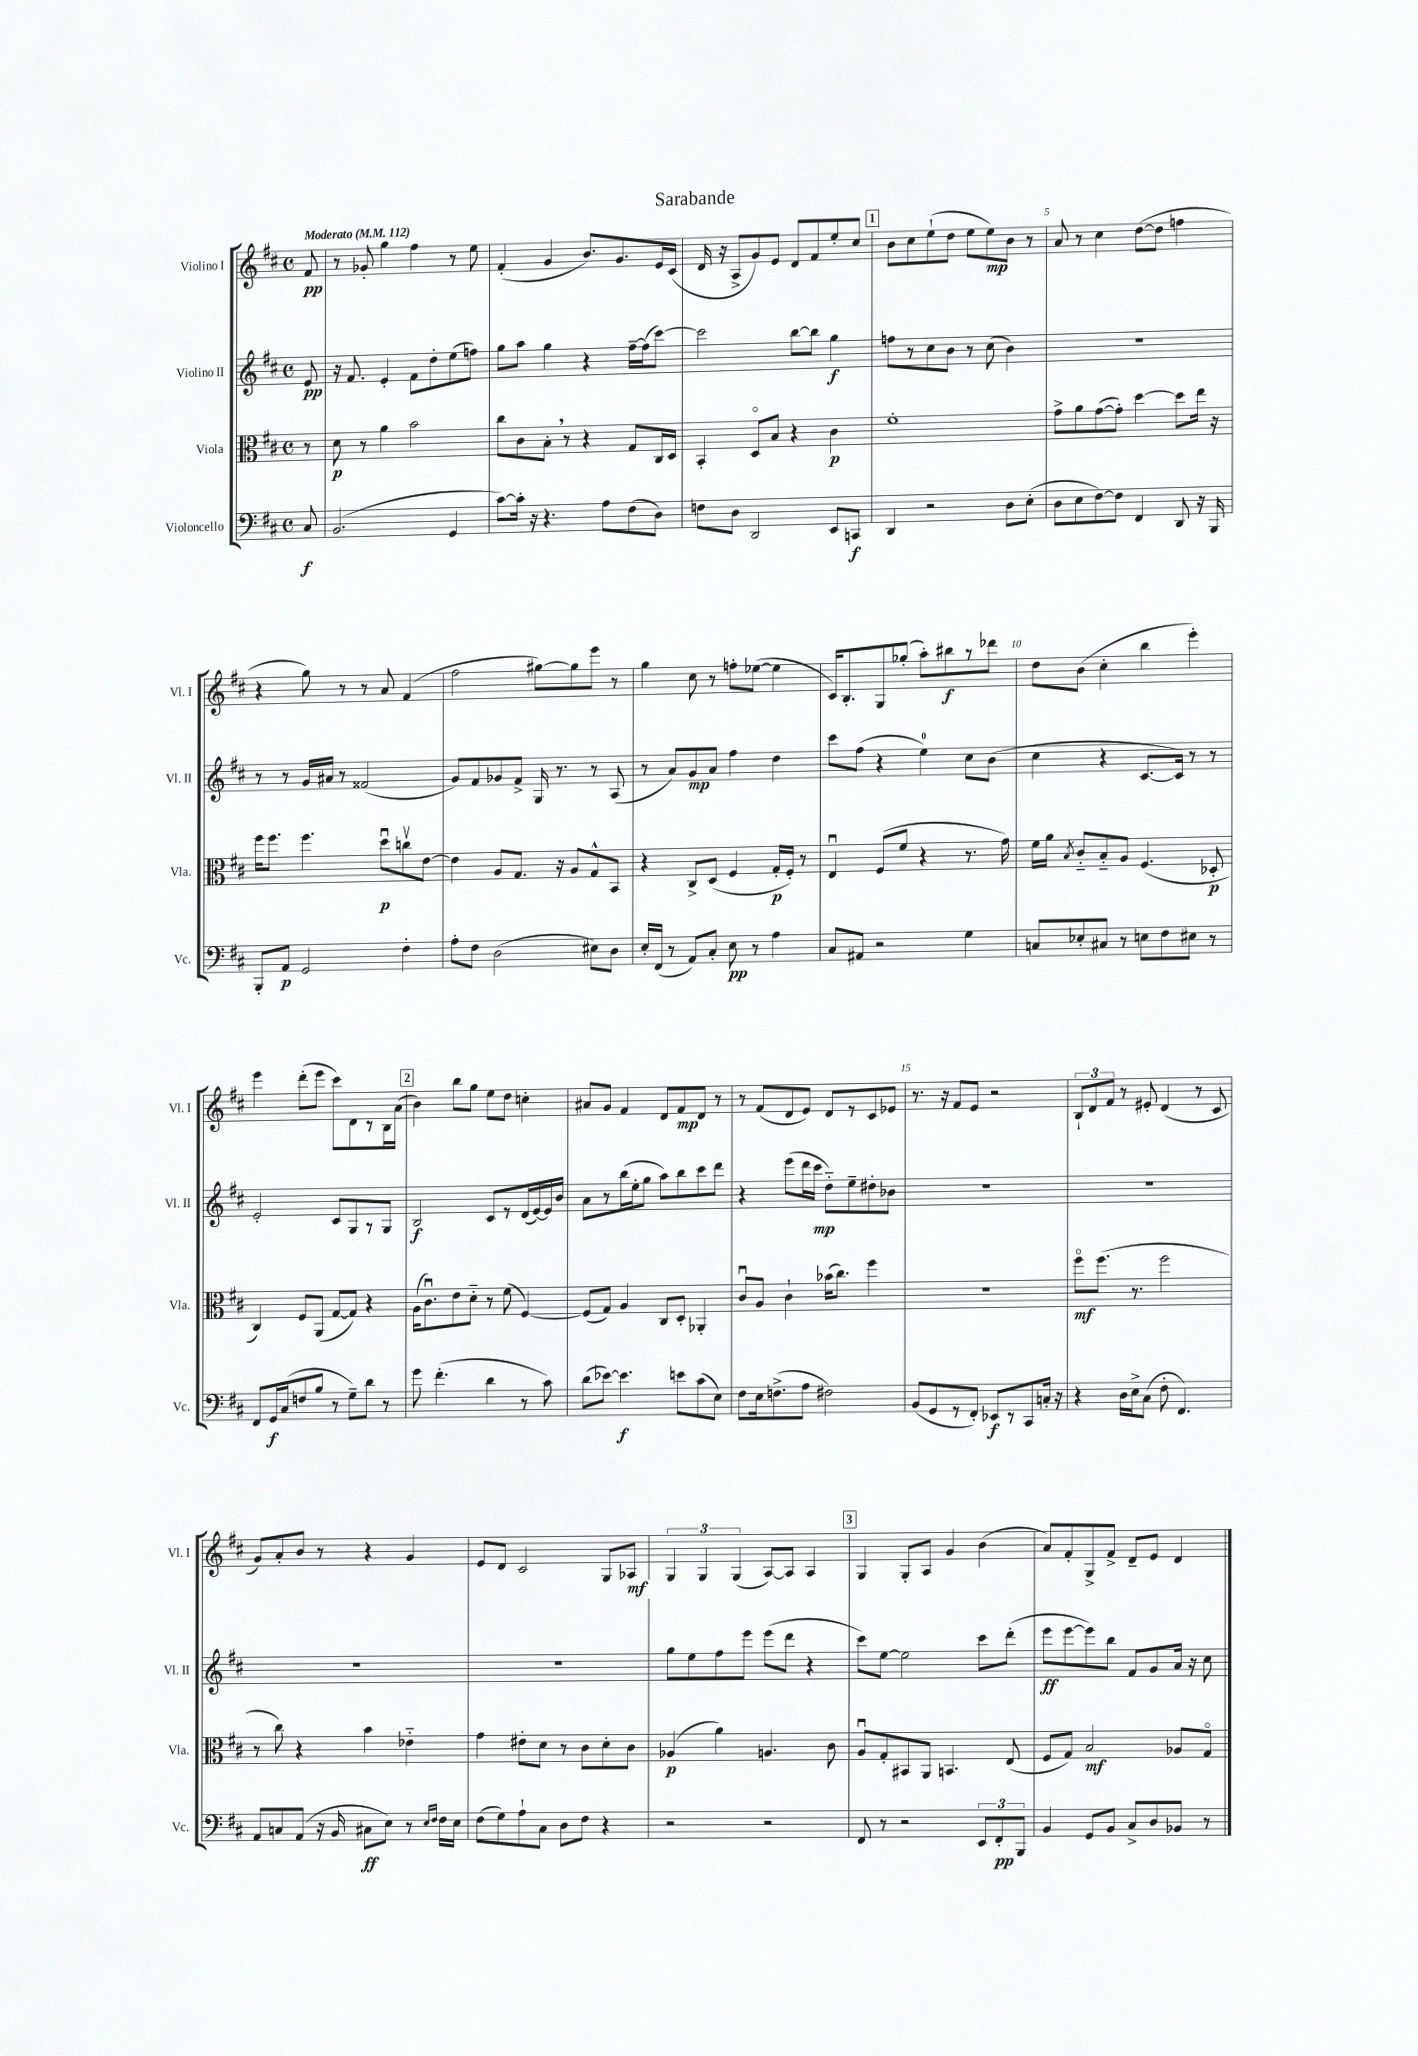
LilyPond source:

\header { title = "Sarabande" }
<<
\new StaffGroup <<
\new Staff = "s0" \with { instrumentName = "Violino I" shortInstrumentName = "Vl. I" } {
    \clef treble \key d \major \defaultTimeSignature \time 4/4 \partial 8 \tempo "Moderato" 4 = 112
    \autoBeamOff fis'8\pp |
    r8 ges'8-. g''4 fis''4 r8 e''8 |
    fis'4-.( g'4 b'8.[) g'8. e'16 cis'16]( |
    d'16 r16 a8[-> g'8) e'8] d'8[ fis'8 e''8-. cis''8] |
    \mark \markup { \box "1" } b'8[ cis''8 e''8-!( d''8] e''8[ e''8\mp) b'8] r8 |
    a'8 r8 cis''4 d''8[~( d''8] f''4 |
    r4 g''8) r8 r8 a'8 fis'4( |
    fis''2 gis''8[~) gis''8 e'''8] r8 |
    g''4 cis''8 r8 f''8[-. ees''8]~( ees''4 |
    cis'16[) b8.-. g8 ges''8]-.( a''8[-.) bis''8\f r8 des'''8] |
    d''8[ b'8]( cis''4-. b''4 e'''4-.) |
    e'''4 d'''8[-.( e'''8] cis'''8[) d'8 r8 b16 a'16]( |
    \mark \markup { \box "2" } b'4) b''8[ g''8] e''8[ d''8] c''4-. |
    ais'8[ g'8] fis'4 d'8[ fis'8\mp d'8] r8 |
    r8 fis'8[( d'8 e'8]) d'8[ r8 cis'8 ees'8] |
    r8. r16 fis'8[ e'8] r2 |
    \tuplet 3/2 { b8[-! d'8 fis'8] } r8 eis'8-. d'4( r8 cis'8 |
    g'8[) a'8-. b'8] r8 r4 g'4 |
    e'8[ d'8] cis'2 g8[ aes8]\mf |
    \tuplet 3/2 { g4 g4 g4( } a8[~) a8] a4 |
    \mark \markup { \box "3" } g4 g8[-. a8] g'4 b'4( |
    a'8[) fis'8-. g8-> fis'8]-> d'8[-- e'8] d'4 \bar "|." |
}
\new Staff = "s1" \with { instrumentName = "Violino II" shortInstrumentName = "Vl. II" } {
    \clef treble \key d \major \defaultTimeSignature \time 4/4 \partial 8
    \autoBeamOff e'8\pp |
    r16 fis'8. e'4-. fis'8[ d''8-. e''8( f''8]) |
    g''8[ a''8] g''4 r4 fis''16[~-- fis''16( cis'''8]~) |
    cis'''2 b''8[~ b''8] g''4\f |
    \mark \markup { \box "1" } f''8[ r8 cis''8 b'8] r8 cis''8( b'4) |
    R1 |
    r8 r8 g'16[ ais'16] r8 fisis'2( |
    g'8[) fis'8 ges'8 fis'8]-> g16 r8. r8 a8( |
    r8 a'8[) g'8\mp a'8] fis''4 d''4 |
    cis'''8[ fis''8]( r4 e''4-0) cis''8[ b'8]( |
    cis''4 r4 cis'8.[~ cis'16]) r8 r8 |
    e'2-. cis'8[ g8 r8 g8] |
    \mark \markup { \box "2" } b2\f cis'8[ r8 d'16( e'16~) e'16 b'16] |
    a'8[ r8 b''16( e''16-. g''8] a''8[) b''8 cis'''8 d'''8] |
    r4 e'''8[( d'''16 cis'''16]\mp d''8[-_) e''8-- dis''8-. bes'8] |
    R1 |
    R1 |
    R1 |
    R1 |
    g''8[ e''8 fis''8 e'''8] e'''8[( d'''8] r4 |
    \mark \markup { \box "3" } cis'''8[) e''8]~ e''2 cis'''8[ d'''8]-.( |
    e'''8[\ff e'''8~ e'''8) b''8] fis'8[ g'8 a'16] r16 cis''8 \bar "|." |
}
\new Staff = "s2" \with { instrumentName = "Viola" shortInstrumentName = "Vla." } {
    \clef alto \key d \major \defaultTimeSignature \time 4/4 \partial 8
    \autoBeamOff r8 |
    d'8\p r8 a'4 b'2 |
    cis''8[ cis'8 b8]-. \breathe r8 r4 g8[ cis16 d16] |
    b,4-. d8[\flageolet b8] r4 cis'4\p |
    \mark \markup { \box "1" } fis'1-. |
    g'8[-> a'8 g'8~( g'8]-.) d''4~ d''8[ e''16] r16 |
    fis''16[ fis''8.] fis''4. d''8[\downbow\p c''8\upbow e'8]~ |
    e'4 a8[ g8.] r16 a8[ g8-^ b,8] |
    r4 cis8[-> d8]( fis4 g16[-.\p fis16]-.) r8 |
    e4\downbow fis8[( fis'8] r4 r8. g'16) |
    fis'16[ a'16] \acciaccatura { b8 } cis'8[-_ b8-_ a8] fis4.( des8-.\p |
    cis4) fis8[ a,8]( g8[~ g8]) r4 |
    \mark \markup { \box "2" } a16[( cis'8.\downbow) e'8 d'8]-_ r8 fis'8( fis4~) |
    fis8[( g8]) a4 cis8[ d8]-. aes,4-. |
    cis'8[\downbow a8] cis'4-! bes'16[( cis''8.]) fis''4 |
    R1 |
    fis''8[\flageolet\mf fis''8.]( r8. fis''2 |
    r8 cis''8) r4 b'4 ees'4-_ |
    g'4 eis'8[-. d'8] r8 cis'8[ d'8-. cis'8] |
    aes4\p( a'4) a4. cis'8 |
    \mark \markup { \box "3" } a8[\downbow g8-. bis,8 a,8] b,4. e8( |
    fis8[ g8]) b2\mf aes8[ g8]\flageolet \bar "|." |
}
\new Staff = "s3" \with { instrumentName = "Violoncello" shortInstrumentName = "Vc." } {
    \clef bass \key d \major \defaultTimeSignature \time 4/4 \partial 8
    \autoBeamOff cis8\f |
    b,2.( g,4 |
    cis'8[~) cis'16]-. r16 r4. a8[ fis8( d8]) |
    f8[ d8] d,2 e,8[ c,8]\f |
    \mark \markup { \box "1" } d,4 r2 d8[ e8]-.( |
    d8[ e8 fis8~) fis8] fis,4 d,8 r16 b,,16 |
    b,,8[-. a,8]\p g,2 fis4-. |
    a8[-. fis8] d2( eis8[) d8] |
    e16[-. fis,16]( r8 a,8[) cis8]-. e8\pp r8 a4 |
    cis8[ ais,8] r2 g4 |
    c8[ ees8-. cis8] r8 e8[ fis8 eis8] r8 |
    fis,8[ g,16\f cis16( f8 b8] r8 g8[--) d'8] r8 |
    \mark \markup { \box "2" } g'8 fis'4.-.( d'4 r8 cis'8) |
    d'8[( ees'8]~) ees'4.\f e'8[ cis'8( e8]) |
    fis8[ e16 f8.->( a8] fis2) |
    b,8[( g,8 r8 fis,8]-.) ees,8[\f r8 cis,8 c16]-. r16 |
    r4 d16[ e16-> cis8]( fis8-. fis,4.) |
    a,8[ c8 a,8]( r16 b,16 cis8[\ff e8]) r8 \grace { e16[ fis16] } fis16[ e16] |
    fis8[( g8) a8-! cis8] d8[ fis8] r4 |
    r2 r2 |
    \mark \markup { \box "3" } fis,8 r8 r2 \tuplet 3/2 { e,8[ fis,8-.\pp b,,8] } |
    b,4 g,8[ b,8] cis8[-> d8 bes,8] r8 \bar "|." |
}
>>
>>
\layout { \context { \Score \override BarNumber.break-visibility = ##(#f #t #t) barNumberVisibility = #(every-nth-bar-number-visible 5) } }
